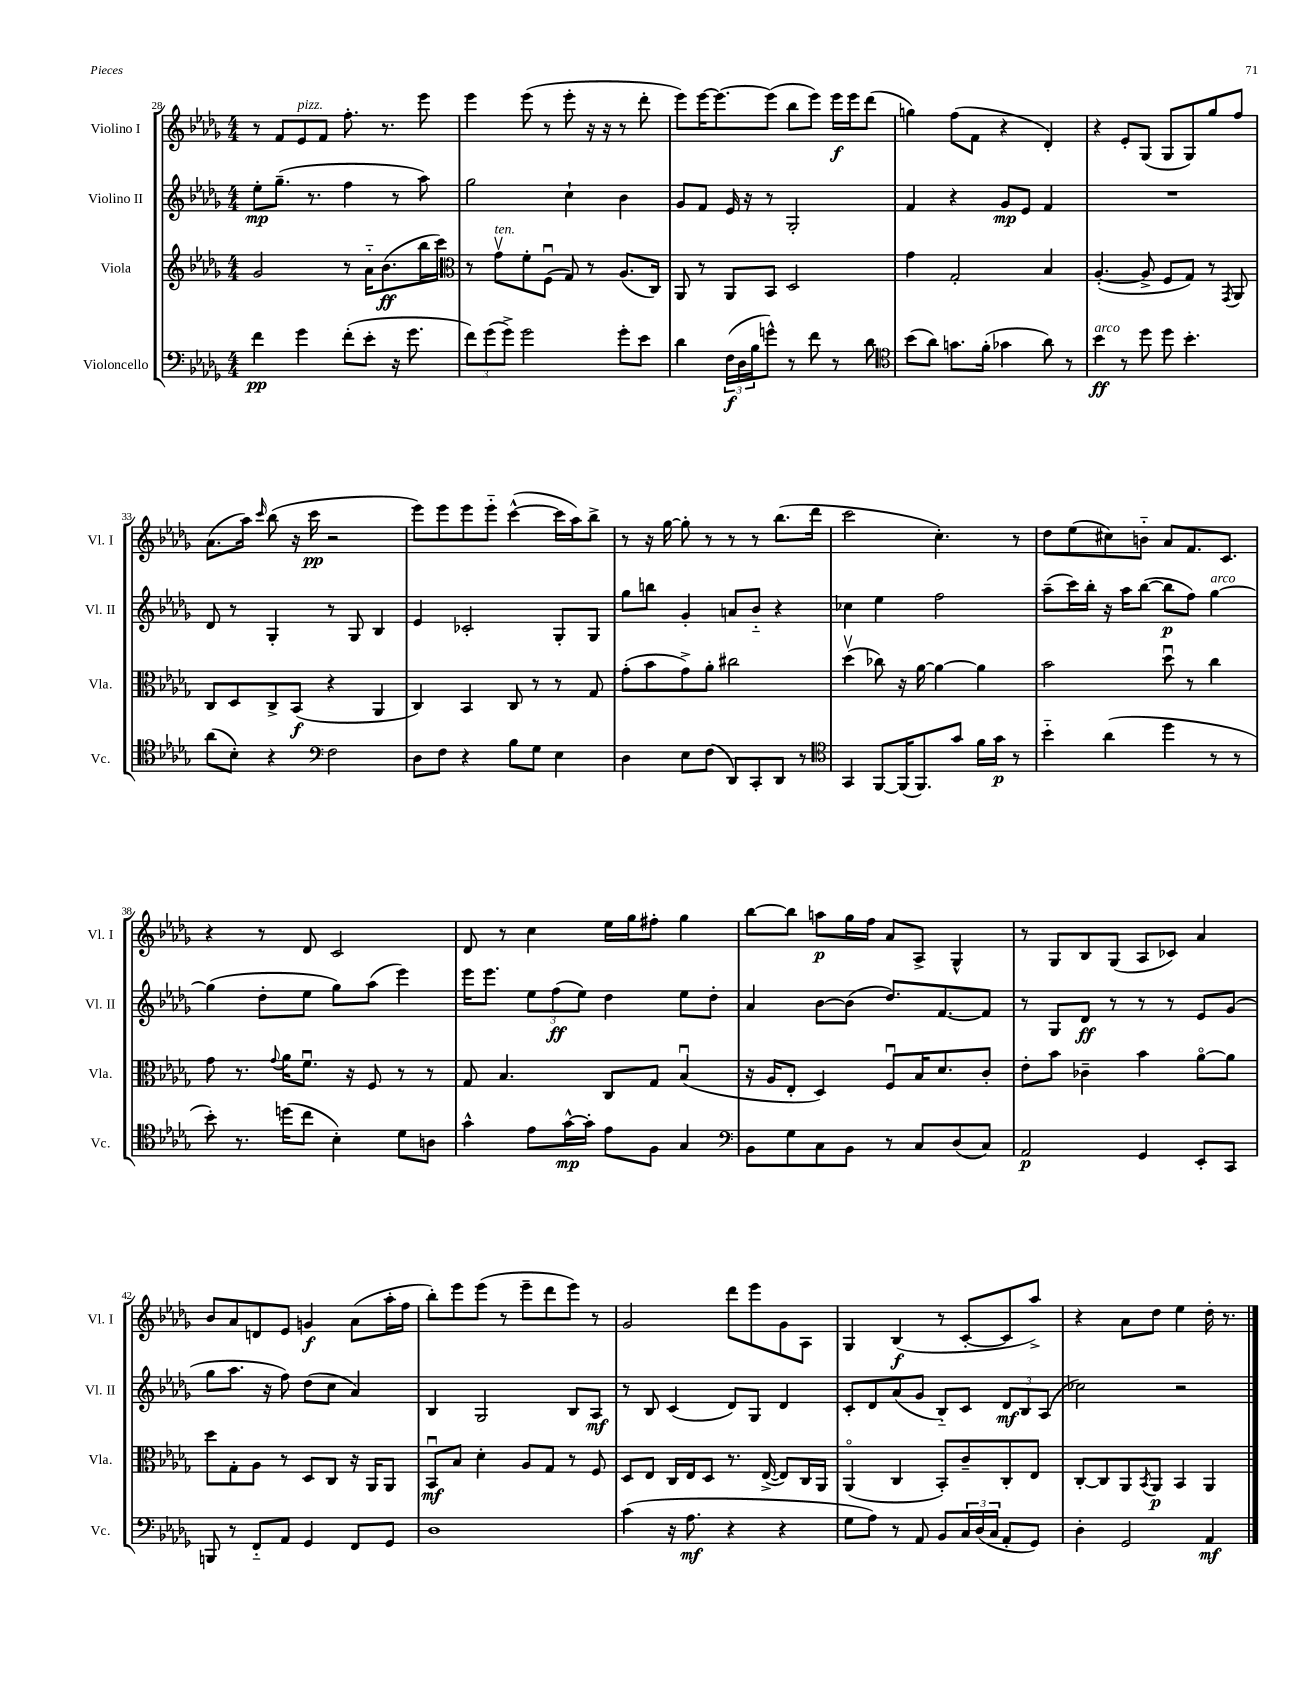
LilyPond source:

<<
\new StaffGroup <<
\new Staff = "s0" \with { instrumentName = "Violino I" shortInstrumentName = "Vl. I" } {
    \clef treble \key des \major \numericTimeSignature \time 4/4
    r8 f'8 ees'8^\markup { \italic "pizz." } f'8 f''8.-. r8. ees'''8 |
    ees'''4 ees'''8( r8 ees'''8-. r16 r16 r8 des'''8-. |
    ees'''8) ees'''16~ ees'''8.~ ees'''8( bes''8 ees'''8) ees'''16\f ees'''16 des'''8( |
    g''4) f''8( f'8 r4 des'4-.) |
    r4 ees'8-. ges8( ges8 ges8) ges''8 f''8 |
    aes'8.( aes''16) \grace { c'''16 } bes''8( r16 c'''16\pp r2 |
    ees'''8) ees'''8 ees'''8 ees'''8-_ c'''4~-^( c'''16 aes''16) bes''8-> |
    r8 r16 ges''16~ ges''8-. r8 r8 r8 bes''8.( des'''16 |
    c'''2 c''4.-.) r8 |
    des''8 ees''8( cis''8) b'8-_ aes'8 f'8. c'8. |
    r4 r8 des'8 c'2 |
    des'8 r8 c''4 ees''16 ges''16 fis''8-. ges''4 |
    bes''8~ bes''8 a''8\p ges''16 f''16 aes'8 aes8-> ges4-^ |
    r8 ges8 bes8 ges8( aes8 ces'8) aes'4 |
    bes'8 aes'8 d'8 ees'8 g'4\f aes'8( aes''16-. f''16 |
    bes''8-.) ees'''8 ees'''8( r8 ees'''8-- des'''8 ees'''8) r8 |
    ges'2 des'''8 ees'''8 ges'8 aes8 |
    ges4 bes4\f( r8 c'8~-. c'8 aes''8->) |
    r4 aes'8 des''8 ees''4 des''16-. r8. \bar "|." |
}
\new Staff = "s1" \with { instrumentName = "Violino II" shortInstrumentName = "Vl. II" } {
    \clef treble \key des \major \numericTimeSignature \time 4/4
    ees''8-.\mp ges''8.--( r8. f''4 r8 aes''8) |
    ges''2 c''4-! bes'4 |
    ges'8 f'8 ees'16 r16 r8 ges2-. |
    f'4 r4 ges'8\mp ees'8 f'4 |
    R1 |
    des'8 r8 ges4-. r8 ges8 bes4 |
    ees'4 ces'2-. ges8-. ges8 |
    ges''8 b''8 ges'4-. a'8 bes'8-_ r4 |
    ces''4 ees''4 f''2 |
    aes''8--( c'''16) bes''16-. r16 aes''16 bes''8~( bes''8\p f''8) ges''4~^\markup { \italic "arco" } |
    ges''4( des''8-. ees''8 ges''8) aes''8( ees'''4) |
    ees'''16 ees'''8. \tuplet 3/2 { ees''8 f''8\ff( ees''8) } des''4 ees''8 des''8-. |
    aes'4 bes'8~ bes'8( des''8.) f'8.~ f'8 |
    r8 ges8 des'8\ff r8 r8 r8 ees'8 ges'8( |
    ges''8 aes''8. r16 f''8) des''8( c''8 aes'4) |
    bes4 ges2 bes8 aes8\mf |
    r8 bes8 c'4( des'8) ges8 des'4 |
    c'8-. des'8 aes'8( ges'8 bes8-_) c'8 \tuplet 3/2 { des'8\mf bes8 aes8( } |
    ces''2) r2 \bar "|." |
}
\new Staff = "s2" \with { instrumentName = "Viola" shortInstrumentName = "Vla." } {
    \clef treble \key des \major \numericTimeSignature \time 4/4
    ges'2 r8 aes'16-_ bes'8.\ff( bes''16 c'''16) |
    \clef alto r8 ges'8\upbow^\markup { \italic "ten." } f'8-. f8\downbow( ges8) r8 aes8.( c16) |
    aes,8 r8 aes,8 bes,8 des2 |
    ges'4 ges2-. bes4 |
    aes4.~-.( aes8-> f8 ges8) r8 \acciaccatura { ges,8 } aes,8 |
    c8 des8 c8-> bes,8\f( r4 aes,4 |
    c4) bes,4 c8 r8 r8 ges8 |
    ges'8-.( bes'8 ges'8->) aes'8-. cis''2 |
    des''4\upbow( ces''8) r16 aes'16~ aes'4~ aes'4 |
    bes'2 des''8\downbow r8 c''4 |
    ges'8 r8. \appoggiatura { ges'8 } aes'16 f'8.\downbow r16 f8 r8 r8 |
    ges8 bes4. c8 ges8 bes4\downbow( |
    r16 aes16 ees8-. des4) f8\downbow bes16 des'8. c'8-. |
    ees'8-. bes'8 ces'4-- bes'4 aes'8~\flageolet aes'8 |
    des''8 ges8-. aes8 r8 des8 c8 r16 aes,16 aes,8 |
    bes,8\downbow\mf bes8 des'4-. aes8 ges8 r8 f8 |
    des8 ees8 c16 ees16 des8 r8. ees16~->( ees8) c16 aes,16 |
    aes,4\flageolet( c4 bes,8-.) c'8-- c8-. ees8 |
    c8~-. c8 aes,8 \acciaccatura { bes,8 } aes,8\p bes,4 aes,4 \bar "|." |
}
\new Staff = "s3" \with { instrumentName = "Violoncello" shortInstrumentName = "Vc." } {
    \clef bass \key des \major \numericTimeSignature \time 4/4
    f'4\pp ges'4 f'8-.( ees'8-. r16 ges'8. |
    \tuplet 3/2 { f'8) ges'8( ges'8->) } ges'2 ges'8-. ees'8 |
    des'4 \tuplet 3/2 { f16\f( des16 bes16 } g'8-^) r8 f'8 r8 des'8 |
    \clef tenor bes'8( aes'8) g'8. f'16-.( ges'4 aes'8) r8 |
    bes'4\ff^\markup { \italic "arco" } r8 des''8 des''8 bes'4.-. |
    aes'8( bes8-.) r4 \clef bass f2 |
    des8 f8 r4 bes8 ges8 ees4 |
    des4 ees8 f8( des,8) c,8-. des,8 r8 |
    \clef tenor ges,4 f,8~ f,16( f,8.) ges'8 f'16 ges'16\p r8 |
    bes'4-_ aes'4( des''4 r8 r8 |
    bes'8-.) r8. d''16( c''8 bes4-.) des'8 a8 |
    ges'4-^ ees'8 ges'16~-^\mp ges'16-. ees'8 f8 ges4 |
    \clef bass bes,8 ges8 c8 bes,8 r8 c8 des8( c8) |
    aes,2\p ges,4 ees,8-. c,8 |
    b,,8 r8 f,8-_ aes,8 ges,4 f,8 ges,8 |
    des1 |
    c'4( r16 aes8.\mf r4 r4 |
    ges8 aes8) r8 aes,8 bes,8 \tuplet 3/2 { c16 des16( c16 } aes,8-. ges,8) |
    des4-. ges,2 aes,4\mf \bar "|." |
}
>>
>>
\layout { \context { \Score currentBarNumber = #28 } }
